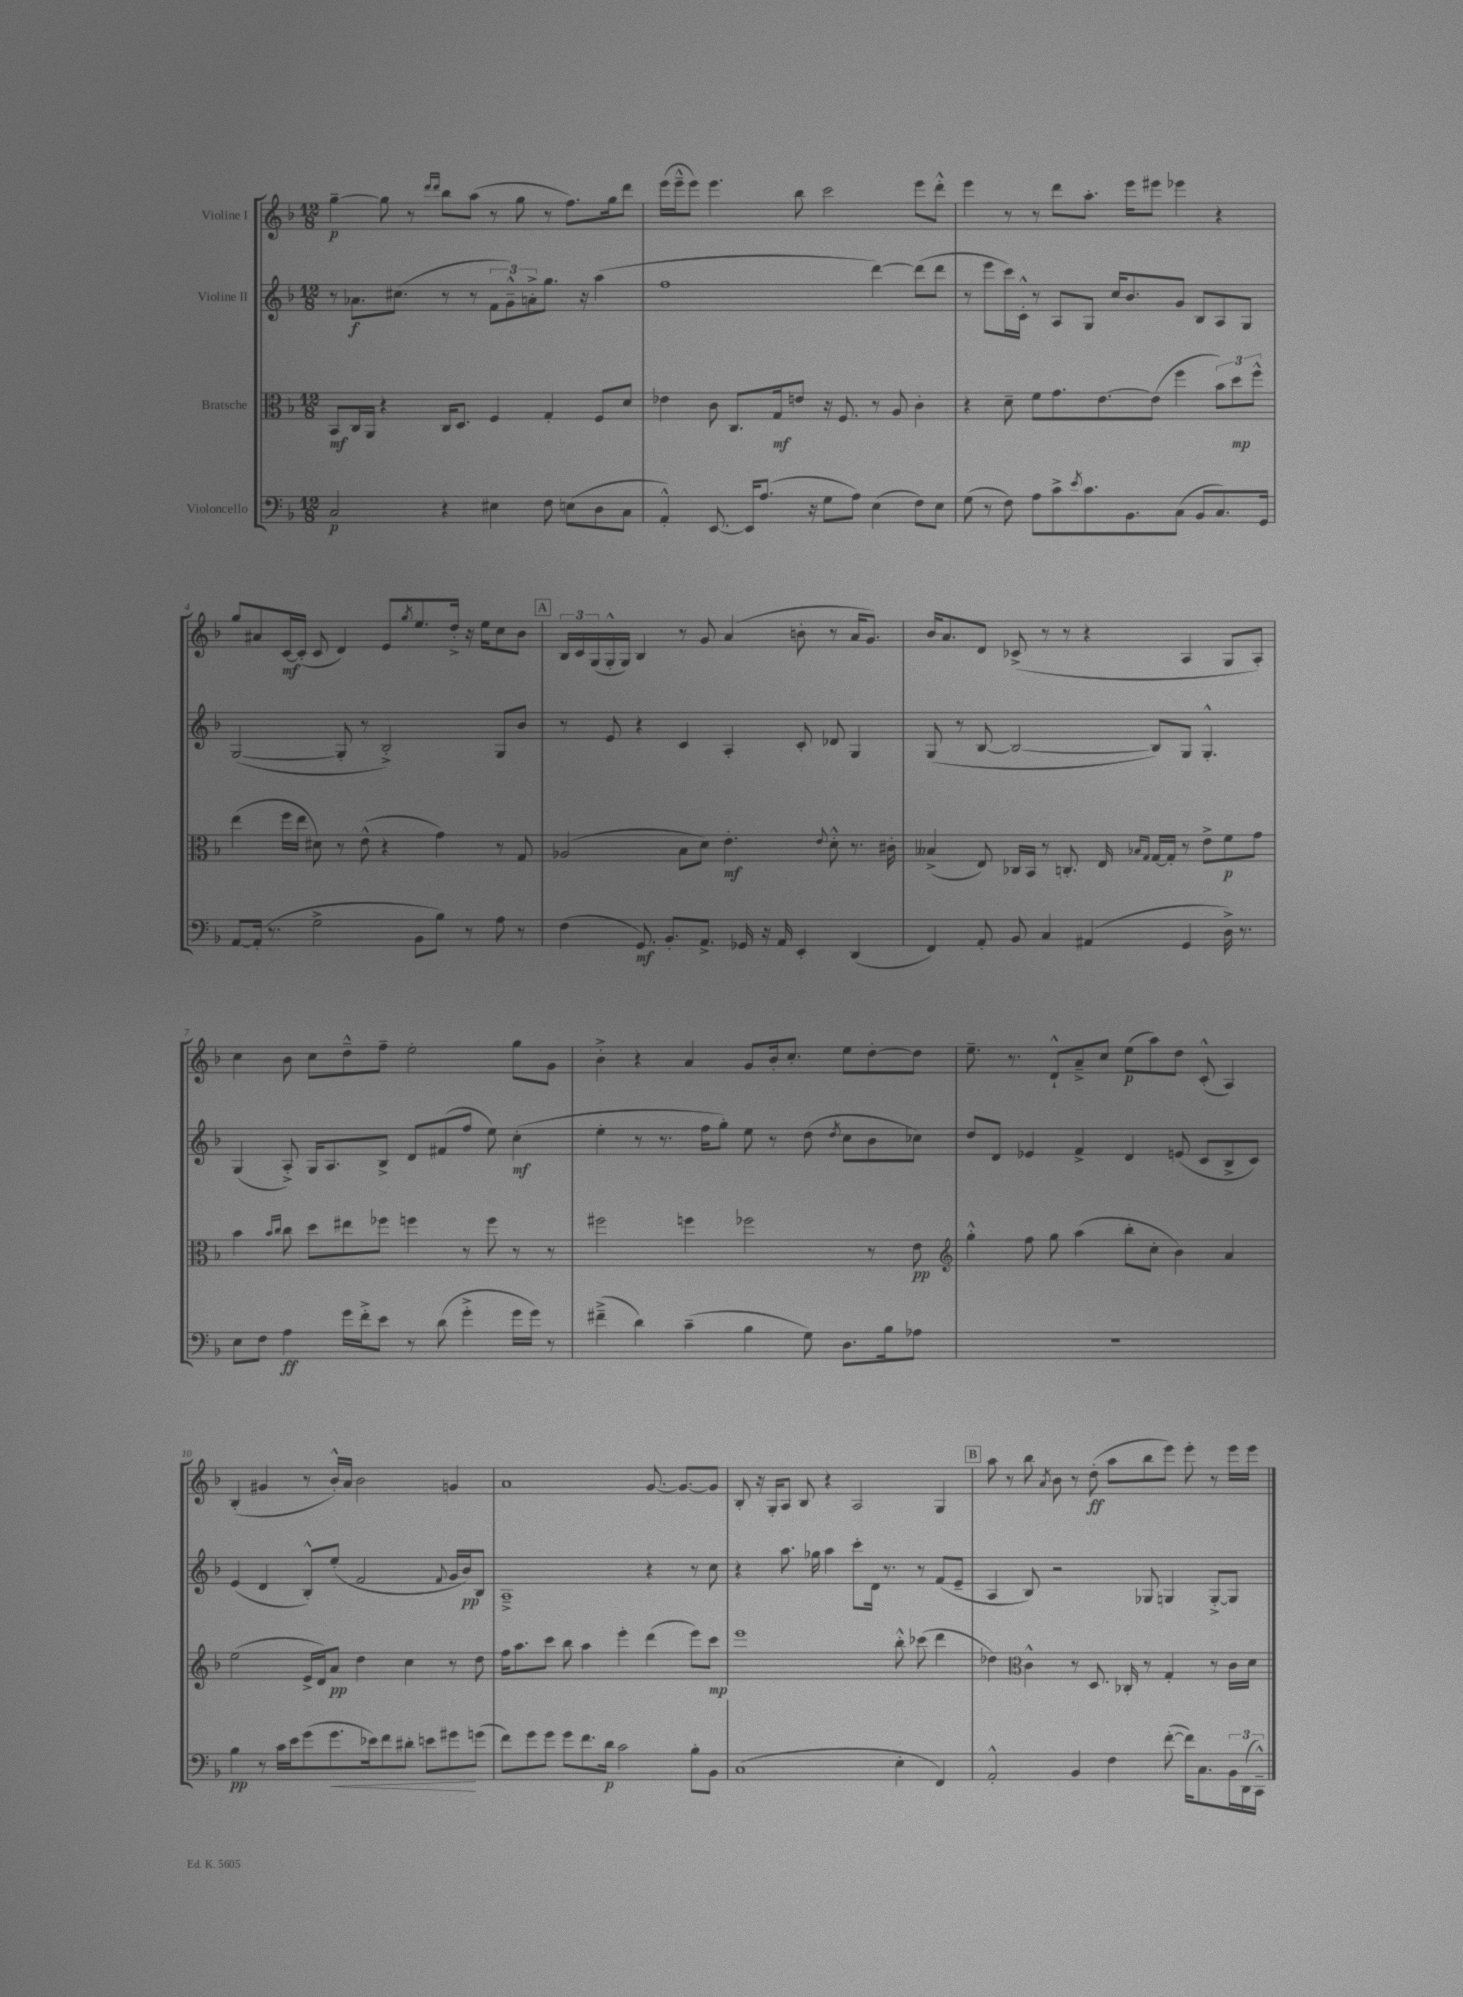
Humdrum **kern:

**kern	**kern	**kern	**kern
*staff4	*staff3	*staff2	*staff1
*clefF4	*clefC3	*clefG2	*clefG2
*k[b-]	*k[b-]	*k[b-]	*k[b-]
*M12/8	*M12/8	*M12/8	*M12/8
2C/	8BB-/L	8r	[4gg~\
.	16C/L	8.a-\L	.
.	16AA/JJ	.	.
.	4r	.	8gg\]
.	.	(8.cc#\J	.
.	.	.	8r
.	.	.	16qqddd/LL
.	.	.	16qqddd/JJ
4r	16C/LK	8r	8bb-\L
.	8.D/J	.	.
.	.	8r	(8aa\J
4E#\	4F/	12f\L	8r
.	.	12g~^^\)	.
.	.	.	8gg\
.	.	12a'^\	.
8F\	4G'/	8.gg\J	8r
(8E\L	.	.	8.ff\L)
.	.	16r	.
8D\	8F/L	(4aa\	.
.	.	.	16gg\k
8C\J	8d/J	.	8ddd\J
=	=	=	=
4AA'^^/)	4e-\	1ff	(16eee\LL
.	.	.	16eee~^^\J
.	.	.	8eee\J)
[8.EE/	8c\	.	4.eee\
.	8.C/L	.	.
16EE/]LK	.	.	.
(8.A/J	.	.	.
.	16G/k	.	.
.	8e/J	.	8bb-\
16r	.	.	.
8G\L	16r	.	2ccc\
.	8.F/	.	.
8A\J)	.	.	.
(4E\	8r	[4ddd\)	.
.	8A/	.	.
8F\L)	4c'\	(8ddd\]L	8eee\L
8E\J	.	8ddd\J	8ddd'^^\J
=	=	=	=
(8G\	4r	8r	4eee\
8r	.	8eee\L	.
8F\)	8d~\	16ccc\L)	8r
.	.	16c'^^\JJ	.
8A\L	8f\L	8r	8r
8c^\	8.g\	8A/L	8ddd\L
8qe/	.	.	.
8.c\	.	8G/J	8.aa'\J
.	[8.e\	.	.
.	.	16cc/LK	.
8.BB-\	.	8.b-/	16eee\LK
.	(8e\]J	.	8eee#\J
(8C\J	4ff\	8g/J	4eee-\
8BB-/L	.	8B-/L	.
8.C/)	12b-\L)	8A/	4r
.	12dd\	.	.
.	.	8G/J	.
.	12ff^^\J	.	.
16GG/Jk	.	.	.
=	=	=	=
[8AA/L	(4ee\	([2G/	8gg/L
(16AA'/]Jk	.	.	8a#/
8.r	.	.	.
.	16ff\LL	.	[16c/L
.	16ee\JJ	.	(16c'/]JJ
2G^\	8d#\)	.	8c/
.	8r	8G'/]	4d/)
.	(8e^^\	8r	.
.	4r	2B-'^/)	8e/L
.	.	.	8qgg/
8BB-\L	.	.	8.ee/
8B-\J)	4g\)	.	.
.	.	.	16dd'^/Jk
8r	.	.	16r
.	.	.	16ee\LK
8A\	8r	8G/L	8cc\
8r	8G/	8b-/J	8b-\J
=	=	=	=
(4F\	(2A-/	8r	24B-/LL
.	.	.	24c/
.	.	.	(24G/
.	.	8e/	16G'^^/
.	.	.	16G/JJ)
8.GG/)	.	4r	4B-/
8.BB-'/L	.	.	.
.	8B-\L	4c/	8r
8.AA^/J	8d\J)	.	8g/
.	4.e'\	4A'/	(4a/
16GG-/	.	.	.
16r	.	.	.
16AA/	.	.	.
4EE'/	.	8c'/	8b'\
.	8qqe/	.	.
.	8d'^^\	8d-/	8r
(4DD/	8.r	4G/	16a/LK
.	.	.	8.g/J)
.	16c#'\	.	.
=	=	=	=
4FF/)	(4B--^/	(8G/	16b-/LK
.	.	.	8.a/
.	.	8r	.
8AA'/	8E/)	[8B-/	8d/J
8BB-/	16C-/LL	2B-/_	(8c-^/
.	16BB-/JJ	.	.
4C/	8r	.	8r
.	8.C'/	.	8r
(4AA#/	.	.	4r
.	16E/	.	.
.	16qqB-/LL	.	.
.	16qqG/JJ	.	.
.	[16G/LL	8B-/]L)	.
.	16G'/]JJ	.	.
4GG/	8r	8G/J	4A/
.	8e^\L	4.G'^^/	.
16D^\)	8f\	.	8G/L
8.r	.	.	.
.	8g\J	.	8A'/J)
=	=	=	=
8E\L	4b-\	(4G/	4cc\
8F\J	.	.	.
.	16qqb-/LL	.	.
.	16qqcc/JJ	.	.
4A\	8cc\	8A'^/)	8b-\
.	8dd\L	16G/LK	8cc\L
.	.	8.A/	.
16g\LL	8ee#\	.	8dd~^^\
16f'^\J	.	.	.
8e\J	8ff-\J	8B-^/J	8ff~\J
8r	4ff\	8d/L	2ee'\
(8d\	.	(8f#/	.
4g'^\	8r	8ff/J	.
.	8ff\	8ee\)	.
16g\LL	8r	(4cc'\	8gg\L
16g\JJ)	.	.	.
8r	8r	.	8g\J
=	=	=	=
(4f#~^\	2ff#\	4ee'\	4b-'^\
4d\)	.	8r	4r
.	.	8.r	.
(4c~\	4ff\	.	4a/
.	.	16ff\LK	.
.	.	8gg'\J)	.
4B-\	2ff-\	8ee\	8g/L
.	.	8r	16b-'/k
.	.	.	8.cc'/J
8G\)	.	(8dd\	.
.	.	8qdd/	.
8.D\L	.	8cc\L	8ee\L
.	8r	8b-\	[8dd'\
16B-\k	.	.	.
8A-\J	8e\	8cc-\J)	8dd\]J
=	=	=	=
*	*clefG2	*	*
1.r	4gg'^^\	8dd/L	8.ee~\
.	.	8d/J	.
.	.	.	8.r
.	8ff\	4e-/	.
.	8gg\	.	8d`^^/L
.	(4aa\	4f^/	8a~^/
.	.	.	8cc/J
.	8bb-'\L	4d/	(8ee\L
.	8cc'\J	.	8aa\)
.	4b-\)	(8e/	8dd\J
.	.	8c/L	(8c'^^/
.	4a/	8B-^/	4A/)
.	.	8c/J)	.
=	=	=	=
4B-\	(2ee\	(4e/	(4B-'/
8r	.	4d/	4g#/
16c\LL	.	.	.
16e\J	.	.	.
(8g\	16e^/LL	8B-'^^/L)	8r
.	16d/J)	.	.
8.g\	8a/J	(8ee'/J	16b-'^^/LL)
.	.	.	16a/JJ
.	4dd\	2f/	2b-\
16e-\k)	.	.	.
8f\	.	.	.
8d#'\J	4cc\	.	.
8e\L	.	.	.
.	.	8qqf/	.
8g#\	8r	16g/LL	4g/
.	.	16b-/J)	.
(8g\J	8dd\	8B-/J	.
=	=	=	=
8f\L)	16ff\LK	1A~^	1a
.	8.aa\	.	.
8g\	.	.	.
8g\J	8ccc\J	.	.
8g\L	8bb-\	.	.
8.f\	4aa\	.	.
16d\Jk	.	.	.
2c\	4eee'\	.	.
.	(4ddd\	4r	[8.g/
.	.	.	8.g/_L
8B-'\L	8eee\L)	8r	.
8BB-\J	8ccc\J	8cc\	8g/]J
=	=	=	=
(1C	1eee	4r	8B-'/
.	.	.	16r
.	.	.	16G'/LK
.	.	8.aa\	8A/J
.	.	.	8B-/
.	.	16gg-\	.
.	.	4aa\	4r
.	.	8ccc'\L	2A/
.	.	16d\Jk	.
.	.	8.r	.
4E'\	8bb-'^^\	.	.
.	(8ccc-\	8r	.
4FF/)	4ddd\	(8f/L	4G/
.	.	8e~/J	.
=	=	=	=
2AA'^^/	4dd-\)	4A/	8aa\
.	.	.	8r
*	*clefC3	*	*
.	4c^^\	8B-/)	8bb-\
.	.	.	8qa/
.	.	2r	8b-\
4BB-/	8r	.	8r
.	8.D/	.	(8dd'\
4F\	.	.	8aa\L
.	16C-'/	.	.
.	8r	8G-/	8bb-\
([8f'\	4G'/	4G/	8eee\J)
16f\]LK)	.	.	8eee'\
8.C\	.	.	.
.	8r	[8G'^/L	8r
24BB-\L	16c\LL	8G/]J	16eee\LL
(24DD\	.	.	.
.	16d\JJ	.	16eee\JJ
24CC~^^\JJ)	.	.	.
==	==	==	==
*-	*-	*-	*-
